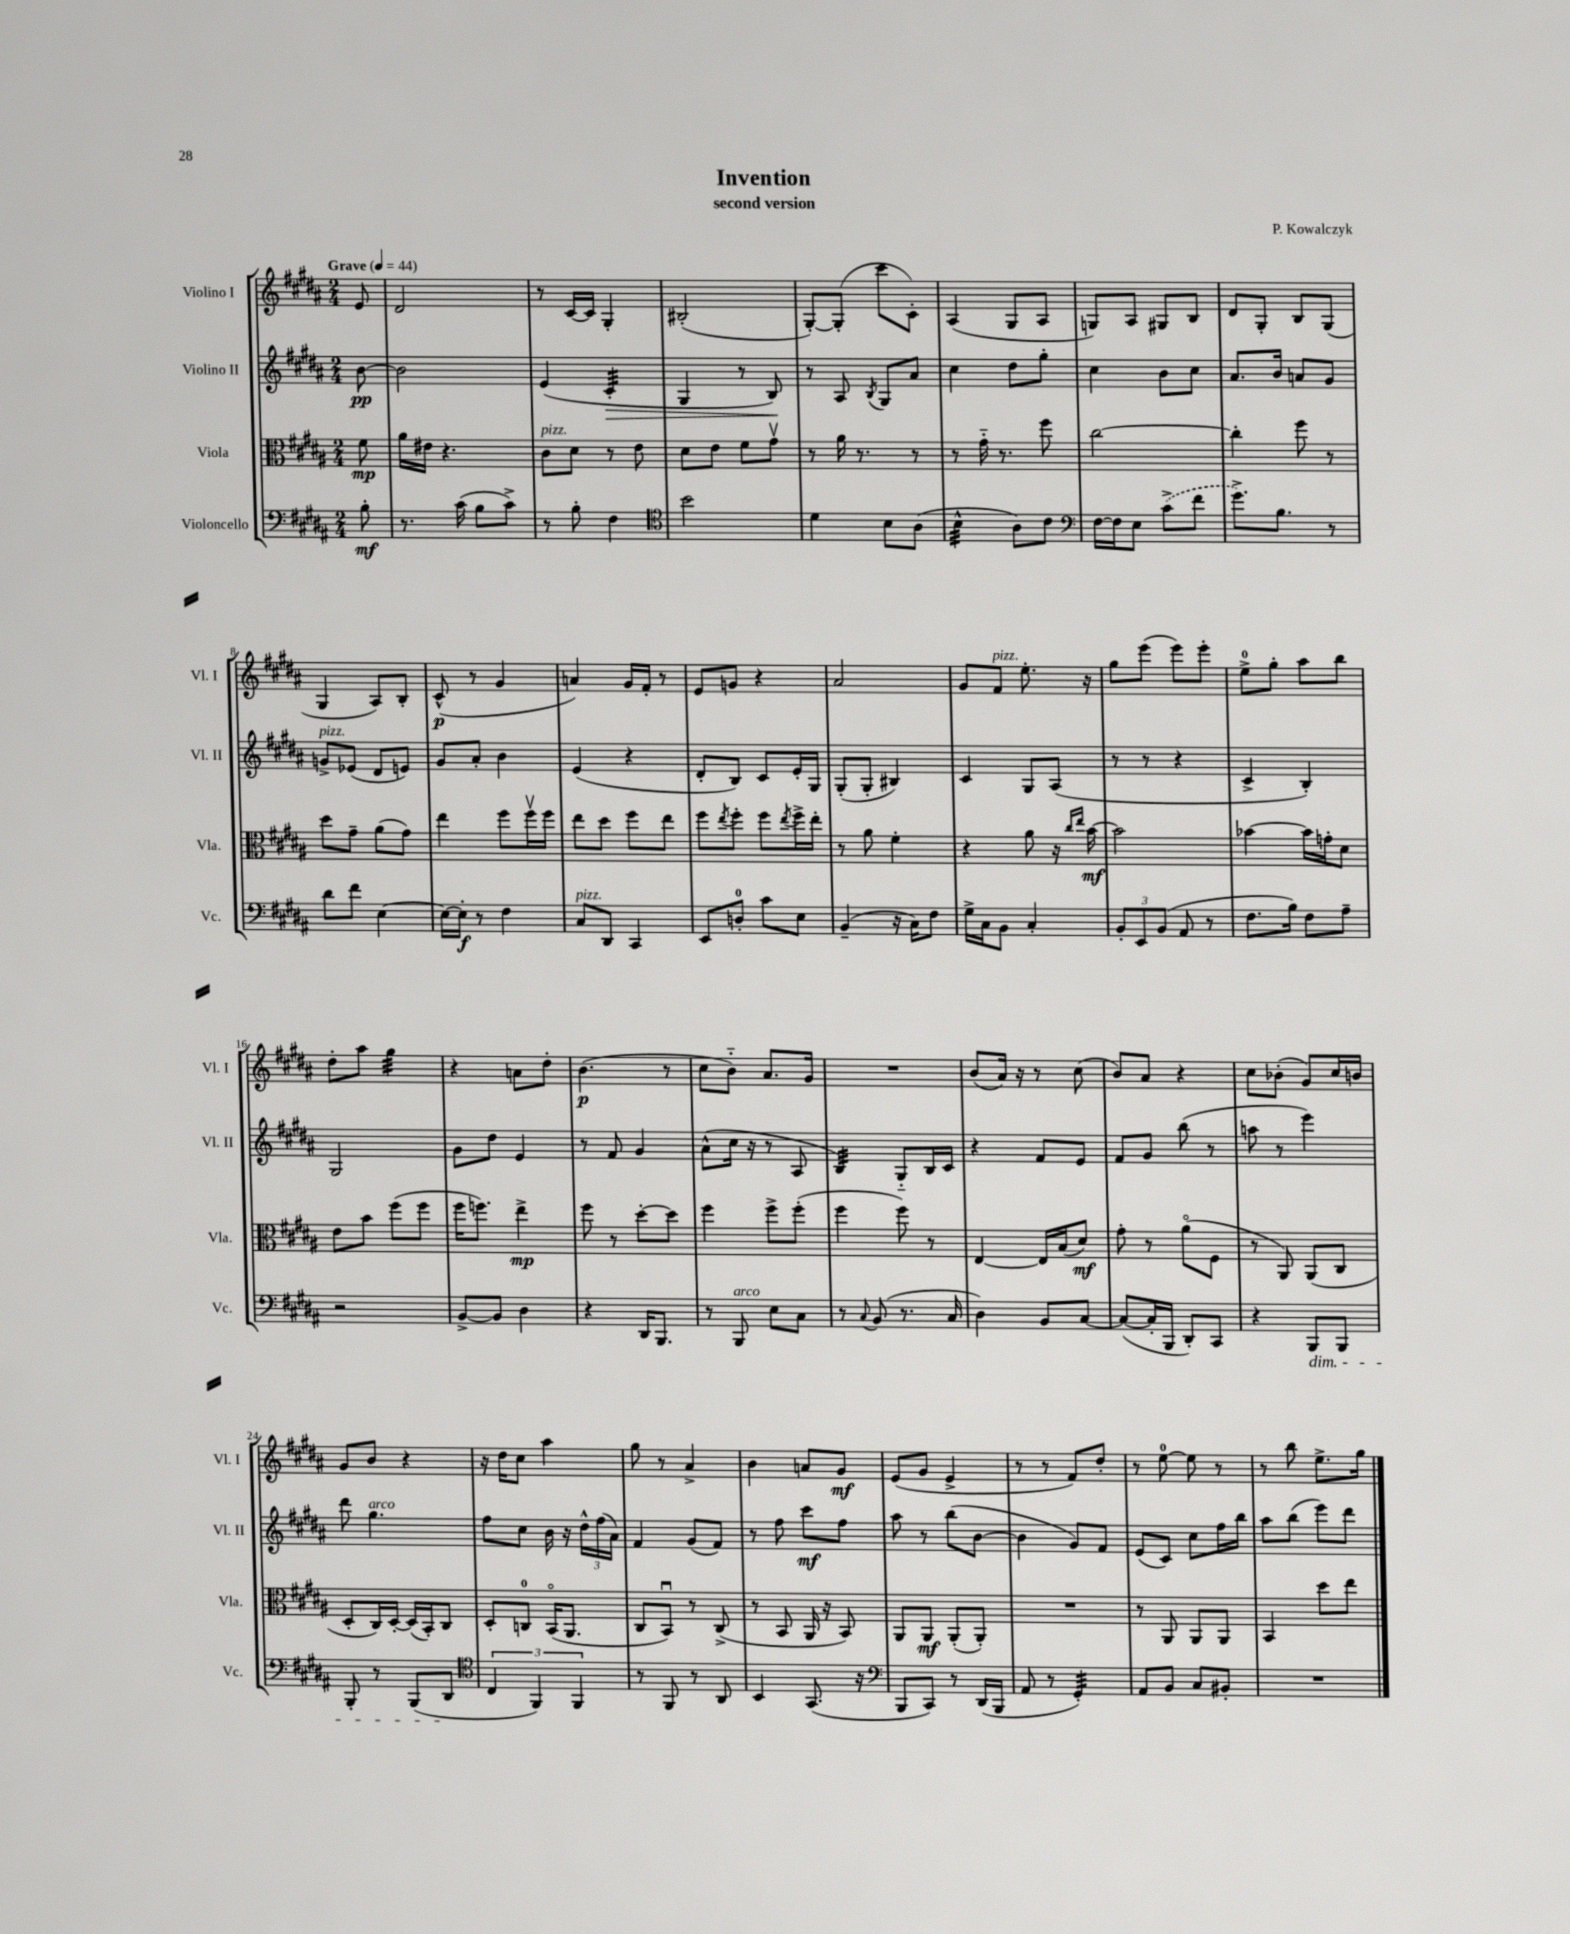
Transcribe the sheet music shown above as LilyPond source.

\header { title = "Invention" composer = "P. Kowalczyk" subtitle = "second version" }
<<
\new StaffGroup <<
\new Staff = "s0" \with { instrumentName = "Violino I" shortInstrumentName = "Vl. I" } {
    \clef treble \key b \major \numericTimeSignature \time 2/4 \partial 8 \tempo "Grave" 4 = 44
    e'8 |
    dis'2 |
    r8 cis'16~ cis'16 gis4-. |
    bis2-.( |
    gis8~-.) gis8-.( cis'''8 cis'8-.) |
    ais4( gis8 ais8 |
    g8) ais8 gis8 b8 |
    dis'8 gis8-. b8 gis8( |
    gis4 ais8) b8-. |
    cis'8-^\p( r8 gis'4 |
    a'4) gis'16 fis'16-. r8 |
    e'8 g'8 r4 |
    ais'2 |
    gis'8 fis'8^\markup { \italic "pizz." } e''8.-. r16 |
    gis''8 e'''8( e'''8) e'''8-. |
    e''8-0-> gis''8-. ais''8 b''8 |
    dis''8-. ais''8 gis''4:32 |
    r4 a'8 dis''8-. |
    b'4.\p( r8 |
    cis''8 b'8-_) ais'8. gis'16 |
    R2 |
    b'8( ais'16) r16 r8 cis''8( |
    b'8) ais'8 r4 |
    cis''8 bes'8-.( gis'8) cis''16 b'16 |
    gis'8 b'8 r4 |
    r16 dis''16 cis''8 ais''4 |
    gis''8 r8 ais'4-> |
    b'4 a'8 gis'8\mf |
    e'8( gis'8 e'4-> |
    r8 r8 fis'8) dis''8-. |
    r8 e''8-0~ e''8 r8 |
    r8 b''8 e''8.-> gis''16 \bar "|." |
}
\new Staff = "s1" \with { instrumentName = "Violino II" shortInstrumentName = "Vl. II" } {
    \clef treble \key b \major \numericTimeSignature \time 2/4 \partial 8
    b'8~\pp |
    b'2 |
    e'4( cis'4:32-.\> |
    gis4 r8 b8\!) |
    r8 ais8 \acciaccatura { b8 } gis8 ais'8 |
    cis''4 dis''8 gis''8-. |
    cis''4 b'8 cis''8 |
    ais'8. b'16 a'8 gis'8 |
    g'8->^\markup { \italic "pizz." } ees'8( dis'8 e'8) |
    gis'8 ais'8-. b'4 |
    e'4( r4 |
    dis'8-. b8) cis'8 e'16-. gis16 |
    gis8-.( gis8-. bis4) |
    cis'4 gis8 ais8( |
    r8 r8 r4 |
    cis'4-> b4-.) |
    gis2 |
    gis'8 dis''8 e'4 |
    r8 fis'8 gis'4 |
    ais'8-^( cis''16 r16 r8 ais8 |
    b4:32) gis8-_ b16 cis'16 |
    r4 fis'8 e'8 |
    fis'8 gis'8 b''8( r8 |
    a''8 r8 e'''4) |
    dis'''8 gis''4.^\markup { \italic "arco" } |
    fis''8 cis''8 b'16 r16 \tuplet 3/2 { dis''16-^ fis''16( ais'16) } |
    fis'4 gis'8( fis'8) |
    r8 fis''8 cis'''8\mf fis''8 |
    ais''8 r8 b''8( b'8~ |
    b'4 gis'8) fis'8 |
    e'8( cis'8) cis''8 fis''16 b''16 |
    ais''8 b''8( e'''8) dis'''8 \bar "|." |
}
\new Staff = "s2" \with { instrumentName = "Viola" shortInstrumentName = "Vla." } {
    \clef alto \key b \major \numericTimeSignature \time 2/4 \partial 8
    fis'8\mp |
    ais'16 eis'16 r4. |
    cis'8^\markup { \italic "pizz." } dis'8 r8 e'8 |
    dis'8 e'8 fis'8 gis'8\upbow |
    r8 ais'16 r8. r8 |
    r8 gis'16-_ r8. fis''8 |
    cis''2~ |
    cis''4-. fis''8 r8 |
    dis''8 gis'8-- ais'8( gis'8) |
    e''4 fis''8 fis''16\upbow fis''16 |
    e''8 dis''8 fis''8 e''8 |
    fis''8 \acciaccatura { e''8 } fis''8-. fis''8 \acciaccatura { e''8 } fis''16-> e''16-. |
    r8 ais'8 fis'4-. |
    r4 ais'8 r16 \grace { cis''16 e''16 } b'16~\mf |
    b'2 |
    bes'4~ bes'16 g'16-. dis'8 |
    e'8 b'8 fis''8( fis''8 |
    fis''16 f''8.) e''4->\mp |
    fis''8 r8 dis''8~-. dis''8 |
    fis''4 fis''8-> fis''8-.( |
    fis''4 fis''8) r8 |
    e4~ e16 b16( dis'8\mf) |
    gis'8-. r8 ais'8\flageolet( fis8 |
    r8 ais,8) ais,8( cis8 |
    dis8-. cis16) dis16~-. dis16( b,16-.) cis8 |
    dis8-. c8-0 b,16\flageolet( ais,8. |
    cis8 b,8\downbow) r8 cis8->( |
    r8 b,8 ais,16 r16 b,8) |
    ais,8 ais,8\mf ais,8-.( ais,8-.) |
    R2 |
    r8 ais,8 ais,8 ais,8 |
    b,4 dis''8 e''8 \bar "|." |
}
\new Staff = "s3" \with { instrumentName = "Violoncello" shortInstrumentName = "Vc." } {
    \clef bass \key b \major \numericTimeSignature \time 2/4 \partial 8
    b8-.\mf |
    r8. cis'16( b8 cis'8->) |
    r8 b8-. fis4 |
    \clef tenor b'2 |
    dis'4 b8 ais8( |
    b4:32-^ ais8) cis'8 |
    \clef bass fis16~ fis16 e8 \once \slurDashed cis'8->( fis'8 |
    gis'8.->) b8. r8 |
    dis'8 fis'8 e4~ |
    e16~ e16-.\f r8 fis4 |
    cis8^\markup { \italic "pizz." } dis,8 cis,4 |
    e,8 d8-0-. cis'8 e8 |
    b,4--( r16 cis16) fis8 |
    gis16-> cis16 b,8 cis4-. |
    \tuplet 3/2 { b,8-. e,8 b,8( } ais,8 r8 |
    fis8. b16) fis8 ais8-- |
    r2 |
    b,8~-> b,8 dis4 |
    r4 dis,16 b,,8. |
    r8 b,,8^\markup { \italic "arco" } e8 cis8 |
    r8 \appoggiatura { cis8 } b,8( r8. cis16 |
    dis4) b,8 cis8~ |
    cis8~( cis16-. b,,16 dis,8-.) cis,8 |
    r4 b,,8\dim b,,8 |
    b,,8-. r8 b,,8( dis,8\! |
    \clef tenor \tuplet 3/2 { cis4 fis,4) fis,4 } |
    r8 fis,8 r8 ais,8 |
    b,4 gis,8.( r16 |
    \clef bass b,,8 cis,8) r8 dis,16( b,,16 |
    ais,8 r8 gis,4:32-.) |
    ais,8 b,8 cis8 bis,8-. |
    R2 \bar "|." |
}
>>
>>
